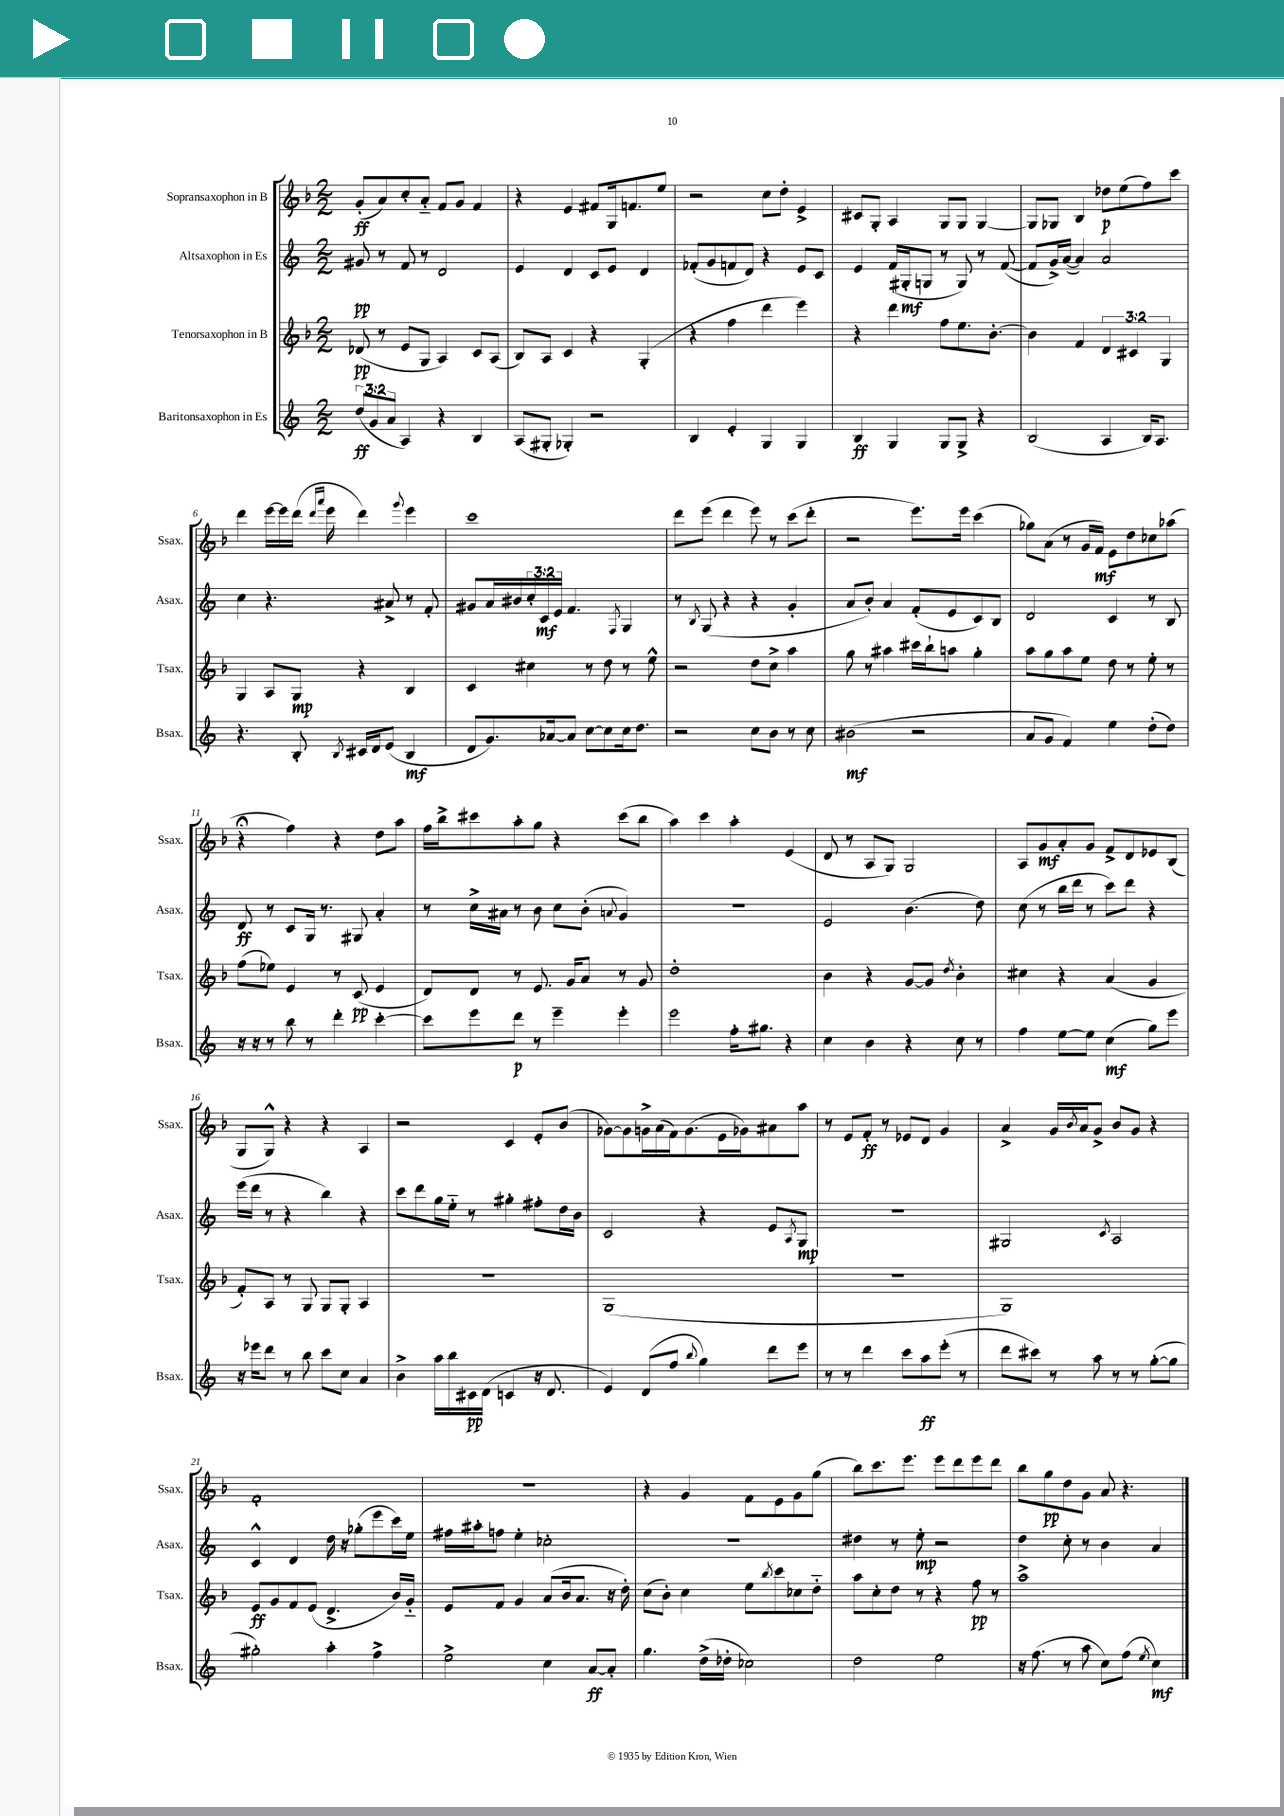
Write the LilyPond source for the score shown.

<<
\new StaffGroup <<
\new Staff = "s0" \with { instrumentName = "Sopransaxophon in B" shortInstrumentName = "Ssax." } {
    \clef treble \key f \major \numericTimeSignature \time 2/2
    g'8-.\ff( a'8) c''8-. a'8-_ f'8 g'8 f'4 |
    r4 e'4 fis'8 g16 f'8. e''8 |
    r2 c''8 d''8-. e'4-> |
    cis'8 g8-. a4 g8 g8 g4~ |
    g8 ges8 bes4 des''8\p e''8( f''8) c'''8 |
    d'''4 e'''16~ e'''16 d'''16( \grace { d'''16 a'''16 } e'''16 d'''4) \appoggiatura { g'''8 } e'''4 |
    c'''1 |
    d'''8 e'''8( d'''4 e'''8) r8 c'''8( d'''8-. |
    r2 e'''8.) e'''16 c'''4( |
    ges''8) a'8( r8 g'16 f'16\mf) e'8 d''8 ces''8 aes''8( |
    r4\fermata f''4) r4 d''8 a''8 |
    f''16 bes''16-> cis'''8 a''8-. g''8 r4 cis'''8( bes''8 |
    a''4) c'''4 a''4-. e'4( |
    d'8 r8 a8 g8) g2 |
    a8 g'8\mf a'8-. g'8 f'8-> d'8 ees'8 bes8( |
    g8 g8-^) r4 r4 a4 |
    r2 c'4 e'8-. bes'8( |
    ges'8~) ges'8 g'16-> a'16( f'16) g'8.( e'16 ges'16) ais'8 a''8 |
    r8 e'8 f'8-.\ff r8 ees'8 d'8 g'4 |
    a'4-> g'16 \acciaccatura { bes'8 } a'16 g'8-> bes'8 g'8 r4 |
    f'1-. |
    R1 |
    r4 g'4 f'8 e'8 g'8 g''8( |
    bes''8) c'''8. e'''8. e'''8 d'''8 e'''8 d'''8 |
    bes''8 g''8\pp d''8 g'8 a'8 r4. \bar "|." |
}
\new Staff = "s1" \with { instrumentName = "Altsaxophon in Es" shortInstrumentName = "Asax." } {
    \clef treble \key c \major \numericTimeSignature \time 2/2 \override Staff.TupletNumber.text = #tuplet-number::calc-fraction-text
    gis'8\pp r8 f'8 r8 d'2 |
    e'4 d'4 c'8 e'8 d'4 |
    fes'8-.( g'8 f'8 d'8) r4 e'8 c'8 |
    e'4 f'16( gis16-.\mf g8 r8 g8) r8 f'8~( |
    f'8 g'16->) a'16~( a'4) a'2 |
    c''4 r4. ais'8-> r8 f'8-. |
    gis'8 a'16 bis'16 \tuplet 3/2 { c''16-. c'16\mf e'16 } f'4. \acciaccatura { f8 } g4 |
    r8 \acciaccatura { b8 } g8( r4 r4 g'4-. |
    a'8 b'8-.) a'4 f'8-.( e'8 c'8) b8 |
    d'2 c'4 r8 b8 |
    d'8\ff r8 c'8 g16 r8. gis8 a'4-. |
    r8 c''16-> ais'16 r8 b'8 c''8 b'8-.( \appoggiatura { a'8 } g'4) |
    r1 |
    e'2 b'4.( d''8) |
    c''8( r8 b''16 d'''16 r8 c'''8) d'''8 r4 |
    e'''16( d'''16 r8 r4 b''4) r4 |
    c'''8 d'''8 g''16 e''16-_ r8 gis''4-. fis''8-. d''16 b'16 |
    c'2 r4 e'8 \acciaccatura { a8 } g8\mp |
    R1 |
    gis2 \acciaccatura { c'8 } a2 |
    c'4-^ d'4 d''16 r16 ges''8-.( e'''8 c'''16) e''16 |
    fis''16 ais''16-. f''8 e''4-. ces''2-. |
    R1 |
    dis''4 r8 e''8-.\mp r2 |
    d''4 c''8-. r8 b'4 a'4 \bar "|." |
}
\new Staff = "s2" \with { instrumentName = "Tenorsaxophon in B" shortInstrumentName = "Tsax." } {
    \clef treble \key f \major \numericTimeSignature \time 2/2 \override Staff.TupletNumber.text = #tuplet-number::calc-fraction-text
    des'8\pp( r8 e'8 g8 a4) c'8 a8( |
    bes8) a8 c'4 r4 g4-.( |
    r4 f''4 d'''4 e'''4) |
    r4 d'''4 f''8 e''8. bes'8.~-. |
    bes'4 f'4 \tuplet 3/2 { d'4 cis'4 g4 } |
    g4 a8 g8\mp r4 bes4 |
    c'4 cis''4 r8 d''8 r8 e''8-^ |
    r2 d''8 c''8-> a''4 |
    g''8 r8 ais''4 cis'''16 bes''16-! a''8 g''4-. |
    a''8 g''8 a''8 e''8 d''8 r8 e''8-. r8 |
    f''8( ees''8) e'4 r8 c'8\pp( e'4 |
    d'8) d'8 r8 e'8. g'16 a'8 r8 g'8 |
    d''1-. |
    bes'4 r4 g'8~ g'8 \acciaccatura { d''8 } bes'4-. |
    cis''4 r4 a'4( g'4 |
    f'8-.) a8 r8 g8 g8 g8-. a4 |
    R1 |
    g1( |
    R1 |
    g1) |
    e'8\ff g'8 f'8 e'8( d'4.-> bes'16) g'16-_ |
    e'8 f'8 g'4 a'8( bes'16 a'8. r16 d''16-.) |
    c''8( bes'8-.) c''4 e''8 \acciaccatura { bes''8 } c'''8 ces''8 d''8-_ |
    a''8 c''8-. d''8 r8 r4 f''8\pp r8 |
    a''1-> \bar "|." |
}
\new Staff = "s3" \with { instrumentName = "Baritonsaxophon in Es" shortInstrumentName = "Bsax." } {
    \clef treble \key c \major \numericTimeSignature \time 2/2 \override Staff.TupletNumber.text = #tuplet-number::calc-fraction-text
    \tuplet 3/2 { d''8\ff( g'8 a'8 } a4) r4 b4 |
    a8( gis8-. ges4-.) r2 |
    b4 e'4-. g4 g4 |
    b4\ff g4 g8 g8-> r4 |
    b2( a4 b16) a8. |
    r4. b8-. \acciaccatura { b8 } cis'16 d'16 e'8( b4\mf |
    d'8 g'8.) aes'16~ aes'8 c''8~ c''8 c''16 d''8. |
    r2 c''8 b'8 r8 c''8 |
    bis'2\mf( r2 |
    a'8 g'8 f'4) e''4 d''8-.( d''8) |
    r16 r16 r8 b''8 r8 d'''4-. c'''4~-. |
    c'''8 e'''8 d'''8\p r8 e'''4-- e'''4-. |
    e'''2 f''16-. gis''8. r4 |
    c''4 b'4 r4 c''8 r8 |
    f''4 e''8~ e''8 c''4\mf( g''8) e'''8 |
    r16 ees'''16 d'''8 r8 b''8 c'''8 c''8 a'4 |
    b'4-> a''16 b''16 cis'16\pp d'16( c'4 r16 d'8. |
    e'4) d'8( f''8 \appoggiatura { b''8 } g''4) d'''8 e'''8 |
    r8 r8 d'''4 c'''8 a''8\ff e'''8-.( r8 |
    d'''8 cis'''8) r8 a''8 r8 r8 g''8~-.( g''8 |
    gis''2-.) a''4-. f''4-> |
    e''2-> c''4 a'8~\ff a'8-. |
    g''4. d''16->( des''16-. ces''2) |
    d''2 e''2 |
    r16 f''8.( r8 a''8 c''8) f''8( \acciaccatura { e''8 } c''4\mf) \bar "|." |
}
>>
>>
